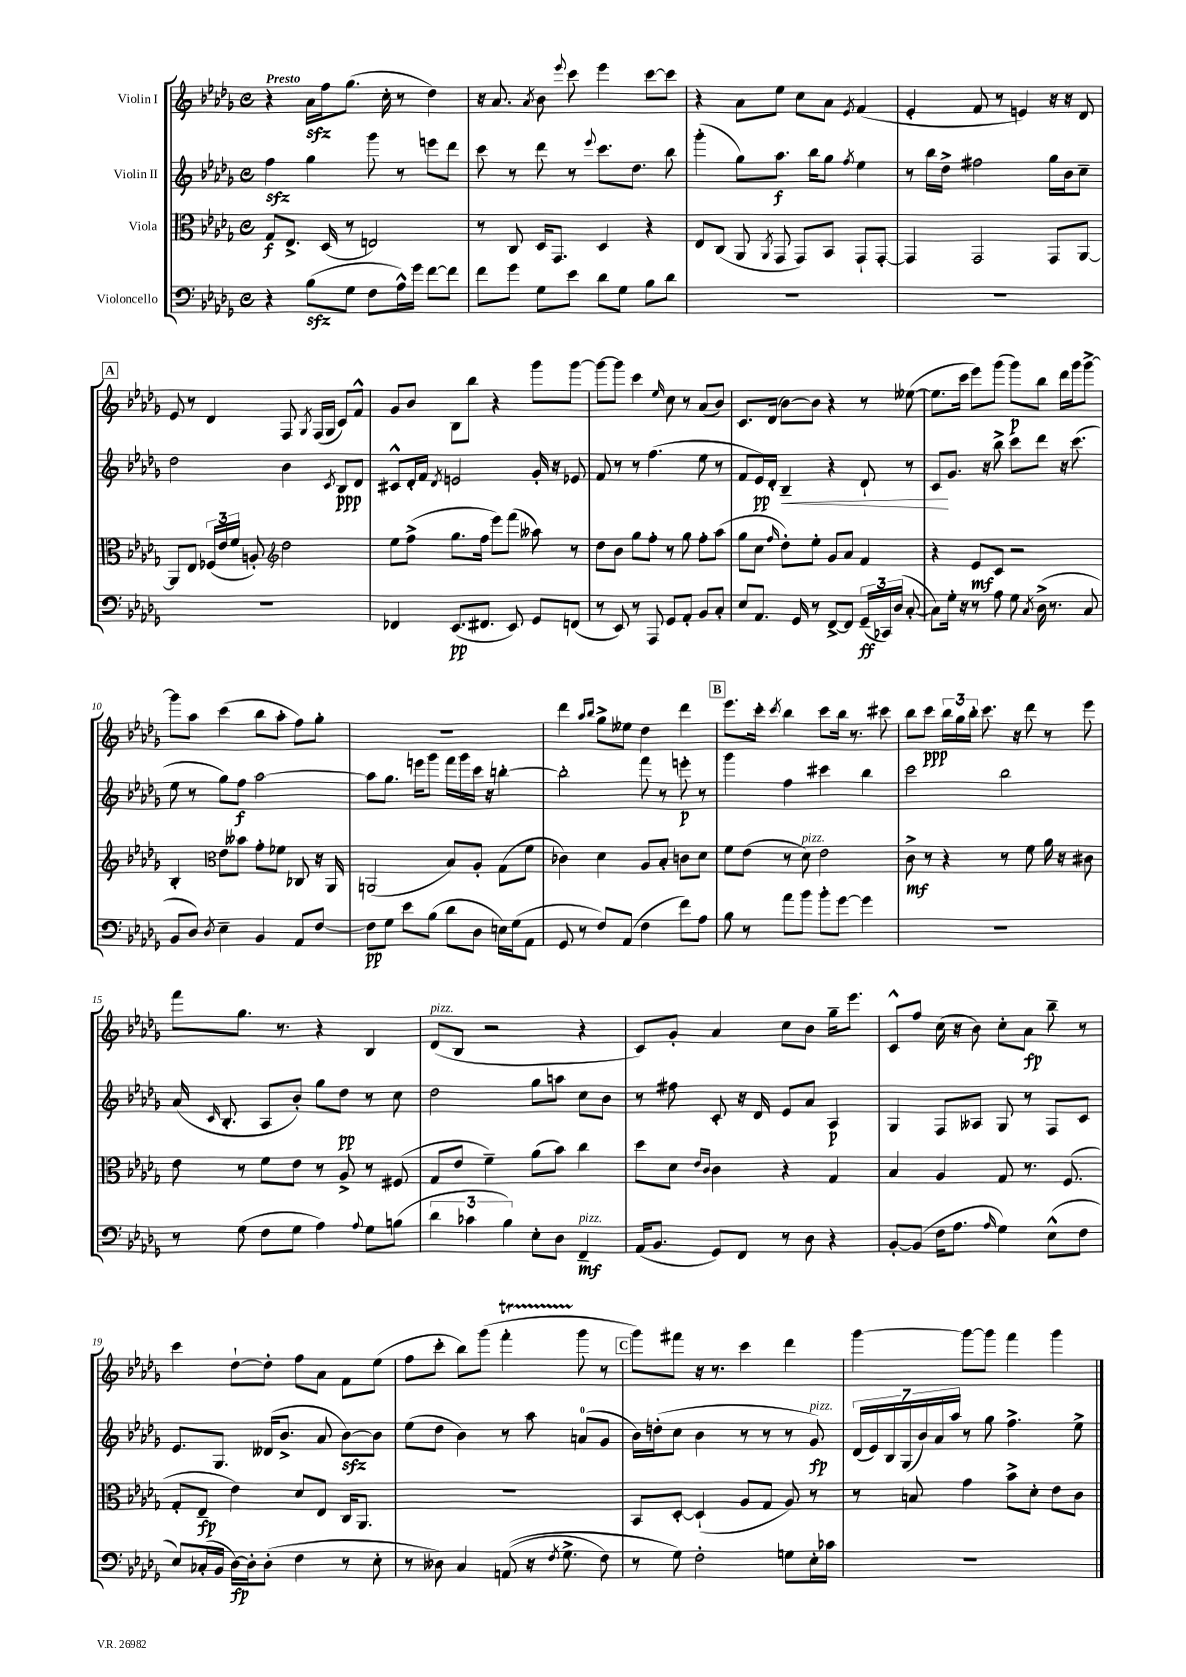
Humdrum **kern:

**kern	**kern	**kern	**kern
*staff4	*staff3	*staff2	*staff1
*clefF4	*clefC3	*clefG2	*clefG2
*k[b-e-a-d-g-]	*k[b-e-a-d-g-]	*k[b-e-a-d-g-]	*k[b-e-a-d-g-]
*M4/4	*M4/4	*M4/4	*M4/4
*met(c)	*met(c)	*met(c)	*met(c)
4r	8G-	4ff	4r
.	8.E-^	.	.
(8B-	.	4gg-	16a-
.	(16D-	.	16ff
8G-	8r	.	(8.gg-
8F	2E)	8ggg-	.
.	.	.	16cc'
16A-^^)	.	8r	8r
16g-	.	.	.
[8f	.	8eee	4dd-)
8f]	.	8ddd-	.
=	=	=	=
8f	8r	8ccc	16r
.	.	.	8.a-
8g-	8C	8r	.
.	.	.	8qa-
8G-	16D-	8ddd-	8b-
.	8.GG-	.	.
.	.	.	8qqeee-
8e-	.	8r	8ccc
.	.	8qqeee-	.
8d-	4D-	8.ccc	4eee-
8G-	.	.	.
.	.	8.dd-	.
8B-	4r	.	[8ccc
8d-	.	8bb-	8ccc]
=	=	=	=
1r	8E-	(4ggg-'	4r
.	(8C	.	.
.	8AA-	8gg-)	8a-
.	8qAA-	.	.
.	8GG-	8.aa-	8ee-
.	8GG-)	.	8cc
.	.	16bb-	.
.	8BB-	8gg-	8a-
.	.	8qff	8qe-
.	8GG-`	4ee-	(4f
.	[8GG-'	.	.
=	=	=	=
1r	4GG-]	8r	4e-'
.	.	16bb-	.
.	.	16dd-^	.
.	2GG-	2ff#	8f
.	.	.	8r
.	.	.	4e)
.	8GG-	16gg-	16r
.	.	16b-	16r
.	[8AA-	8cc~	8d-
=	=	=	=
1r	8AA-]	2dd-	8e-
.	8E-	.	8r
.	(24F-	.	4d-
.	24e-	.	.
.	24f	.	.
.	8A')	.	.
*	*clefG2	*	*
.	2dd-	4b-	8F
.	.	.	8qG-
.	.	.	(16F
.	.	.	16G-
.	.	8qc	.
.	.	8B-	8c)
.	.	8d-	8f^^
=	=	=	=
4FF-	8ee-	8c#^^	8g-
.	(8ff^	16d-'	8b-
.	.	16f	.
.	.	8qd-	.
(8.EE-	8.gg-	2e	8B-
.	.	.	8bb-
8.FF#	16ff	.	.
.	8eee-)	.	4r
8EE-)	(8fff	.	.
8GG-	8aa--)	16g-'	8ggg-
.	.	16r	.
(8FF	8r	8e-	[8ggg-
=	=	=	=
8r	8dd-	8f	8ggg-_
8EE-)	8b-	8r	8ggg-]
8r	8gg-	8r	4ccc
8AAA-	8ff'	(4.ff	.
.	.	.	16qqee-
8GG-	8r	.	8cc
8AA-'	8gg-	.	8r
8BB-	8ff'	8ee-	(8a-
8C'	(8aa-	8r	8b-)
=	=	=	=
8E-	8gg-	8f	8.c
8.AA-	8cc	16e-)	.
.	.	16d-'	(16d-
.	16qqff	.	.
.	8dd-')	4B-~	[8b-)
16GG-	.	.	.
8r	8ee-'	.	8b-]
[8FF^	8g-	4r	4r
8FF]	8a-	.	.
(24GG-~	4f	8d-`	8r
24CC-)	.	.	.
(24D-	.	.	.
[8C'	.	8r	([8ee--
=	=	=	=
8C])	4r	8c	8.ee--]
16G-'	.	8.g-	.
16r	.	.	16ccc
8r	8e-	.	8eee-)
.	.	16r	.
8A-	8c	8bb-^	(8ggg-
8G-	2r	8ccc	8ggg-)
8qC	.	.	.
(16D-^	.	8ddd-	8bb-
8.r	.	.	.
.	.	16r	16ddd-
.	.	(8.ccc	16ggg-
8C	.	.	[8ggg-^
=	=	=	=
8BB-	4B-'	8ee-	8ggg-]
8D-)	.	8r	8aa-
*	*clefC3	*	*
8qD-	.	.	.
4E-~	8e-	8gg-)	(4ccc
.	8b--	8ff	.
4BB-	8g-'	[2aa-	8bb-
.	8f-	.	8aa-'
8AA-	8C-	.	8ff)
[8F	16r	.	8gg-'
.	16AA-	.	.
=	=	=	=
8F]	(2AA	8aa-]	1r
8G-	.	8.gg-	.
8e-	.	.	.
.	.	16eee	.
(8B-	.	8ggg-	.
8d-	8B-)	16fff	.
.	.	16ggg-	.
8D-	8A-'	16ccc	.
.	.	16r	.
16E)	(8G-	[4bb'	.
(16G-	.	.	.
8AA-	8f	.	.
=	=	=	=
8GG-	4c-)	2bb']	4ddd-
8r	.	.	.
.	.	.	16qqaa-
.	.	.	16qqbb-
8F)	4d-	.	8gg-^
(8AA-	.	.	8ee--
4F	8A-	8fff	4dd-
.	8B-'	8r	.
8f)	8c	8eee'	4ddd-
8A-	8d-	8r	.
=	=	=	=
8B-	8f	4ggg-	8.eee-
8r	(8e-	.	.
.	.	.	16ccc'
.	.	.	8qccc
8a-	8r	4ff	4bb-
8b-	8d-)	.	.
8b-'	2e-	4ccc#	8ccc
[8g-	.	.	16bb-
.	.	.	8.r
4g-]	.	4bb-	.
.	.	.	8ccc#
=	=	=	=
1r	8c^	2ccc	8bb-
.	8r	.	8ccc
.	4r	.	24bb-
.	.	.	24gg-
.	.	.	24bb-'
.	.	.	8.ccc
.	8r	2bb-	.
.	.	.	16r
.	8f	.	8ddd-
.	16a-	.	8r
.	16r	.	.
.	8c#	.	8eee-
=	=	=	=
8r	8e-	(16a-	8fff
.	.	16qqc	.
.	.	8.B-'	.
(8G-	8r	.	8.gg-
8F	8f	8A-	.
.	.	.	8.r
8G-	8e-	8b-')	.
4A-)	8r	8gg-	4r
.	8A-^	8dd-	.
8qqA-	.	.	.
8G-	8r	8r	4B-
(8B	(8F#	8cc	.
=	=	=	=
6d-	8G-	2dd-	(8d-
.	8e-	.	8B-
6c-	.	.	.
.	4f~)	.	2r
6B-)	.	.	.
8E-'	(8a-	8gg-	.
8D-	8b-)	8aa	.
4FF~	4cc	8cc	4r
.	.	8b-	.
=	=	=	=
(16AA-	8dd-	8r	8c)
8.BB-	.	.	.
.	8d-	8ff#	8g-'
.	16qqe-	.	.
.	16qqc	.	.
8GG-)	4c	8c'	4a-
8FF	.	16r	.
.	.	16d-	.
8r	4r	8e-	8cc
8D-	.	8a-	8b-
4r	4G-	4A-	16gg-~
.	.	.	8.eee-
=	=	=	=
[8BB-'	4B-	4G-	8c^^
(8BB-]	.	.	8ff
16F	4A-	8F	(16cc
8.A-	.	.	16r
.	.	8A--	8b-)
16qqA-	.	.	.
4G-)	8G-	8G-	8cc'
.	8.r	8r	8a-
(8E-^^	.	8F	8bb-~
.	(8.F	.	.
8F	.	8c	8r
=	=	=	=
8E-)	8G-'	8.e-	4ccc
(16C-'	8E-~	.	.
16BB-	.	8.G-	.
[16D-)	4e-)	.	[8dd-`
16D-']	.	.	.
(8D-'	.	(16d--	8dd-']
.	.	8.b-^	.
4F	8d-	.	8ff
.	8E-	8a-	8a-
8r	16C	[8b-)	8f
.	8.AA-	.	.
8E-'	.	8b-]	(8ee-
=	=	=	=
8r	1r	(8ee-	8ff
8D--)	.	8dd-	8ccc'
4C	.	4b-)	8bb-)
.	.	.	(8ggg-
&((8AA	.	8r	4fff'
16r	.	8aa-	.
8qF	.	.	.
8.G-^	.	.	.
.	.	(8a	8ggg-
8F)	.	8g-	8r
=	=	=	=
8r	8BB-	16b-)	8ggg-)
.	.	(16dd'	.
8G-&)	[8D-'	8cc	8fff#
2F'	(4D-`]	4b-	16r
.	.	.	8.r
.	8A-	8r	4ccc
.	8G-	8r	.
8G	8A-)	8r	4ddd-
16E-'	8r	8g-)	.
16c-	.	.	.
=	=	=	=
1r	8r	(28d-	[4ggg-
.	.	28e-)	.
.	.	28B-	.
.	.	(28G-	.
.	8B	.	.
.	.	28b-)	.
.	.	28a-	.
.	.	28aa-	.
.	4g-	8r	8ggg-_
.	.	8gg-	8ggg-]
.	8b-^	4.ff^	4fff
.	8d-'	.	.
.	8e-	.	4ggg-
.	8c	8ee-^	.
==	==	==	==
*-	*-	*-	*-
